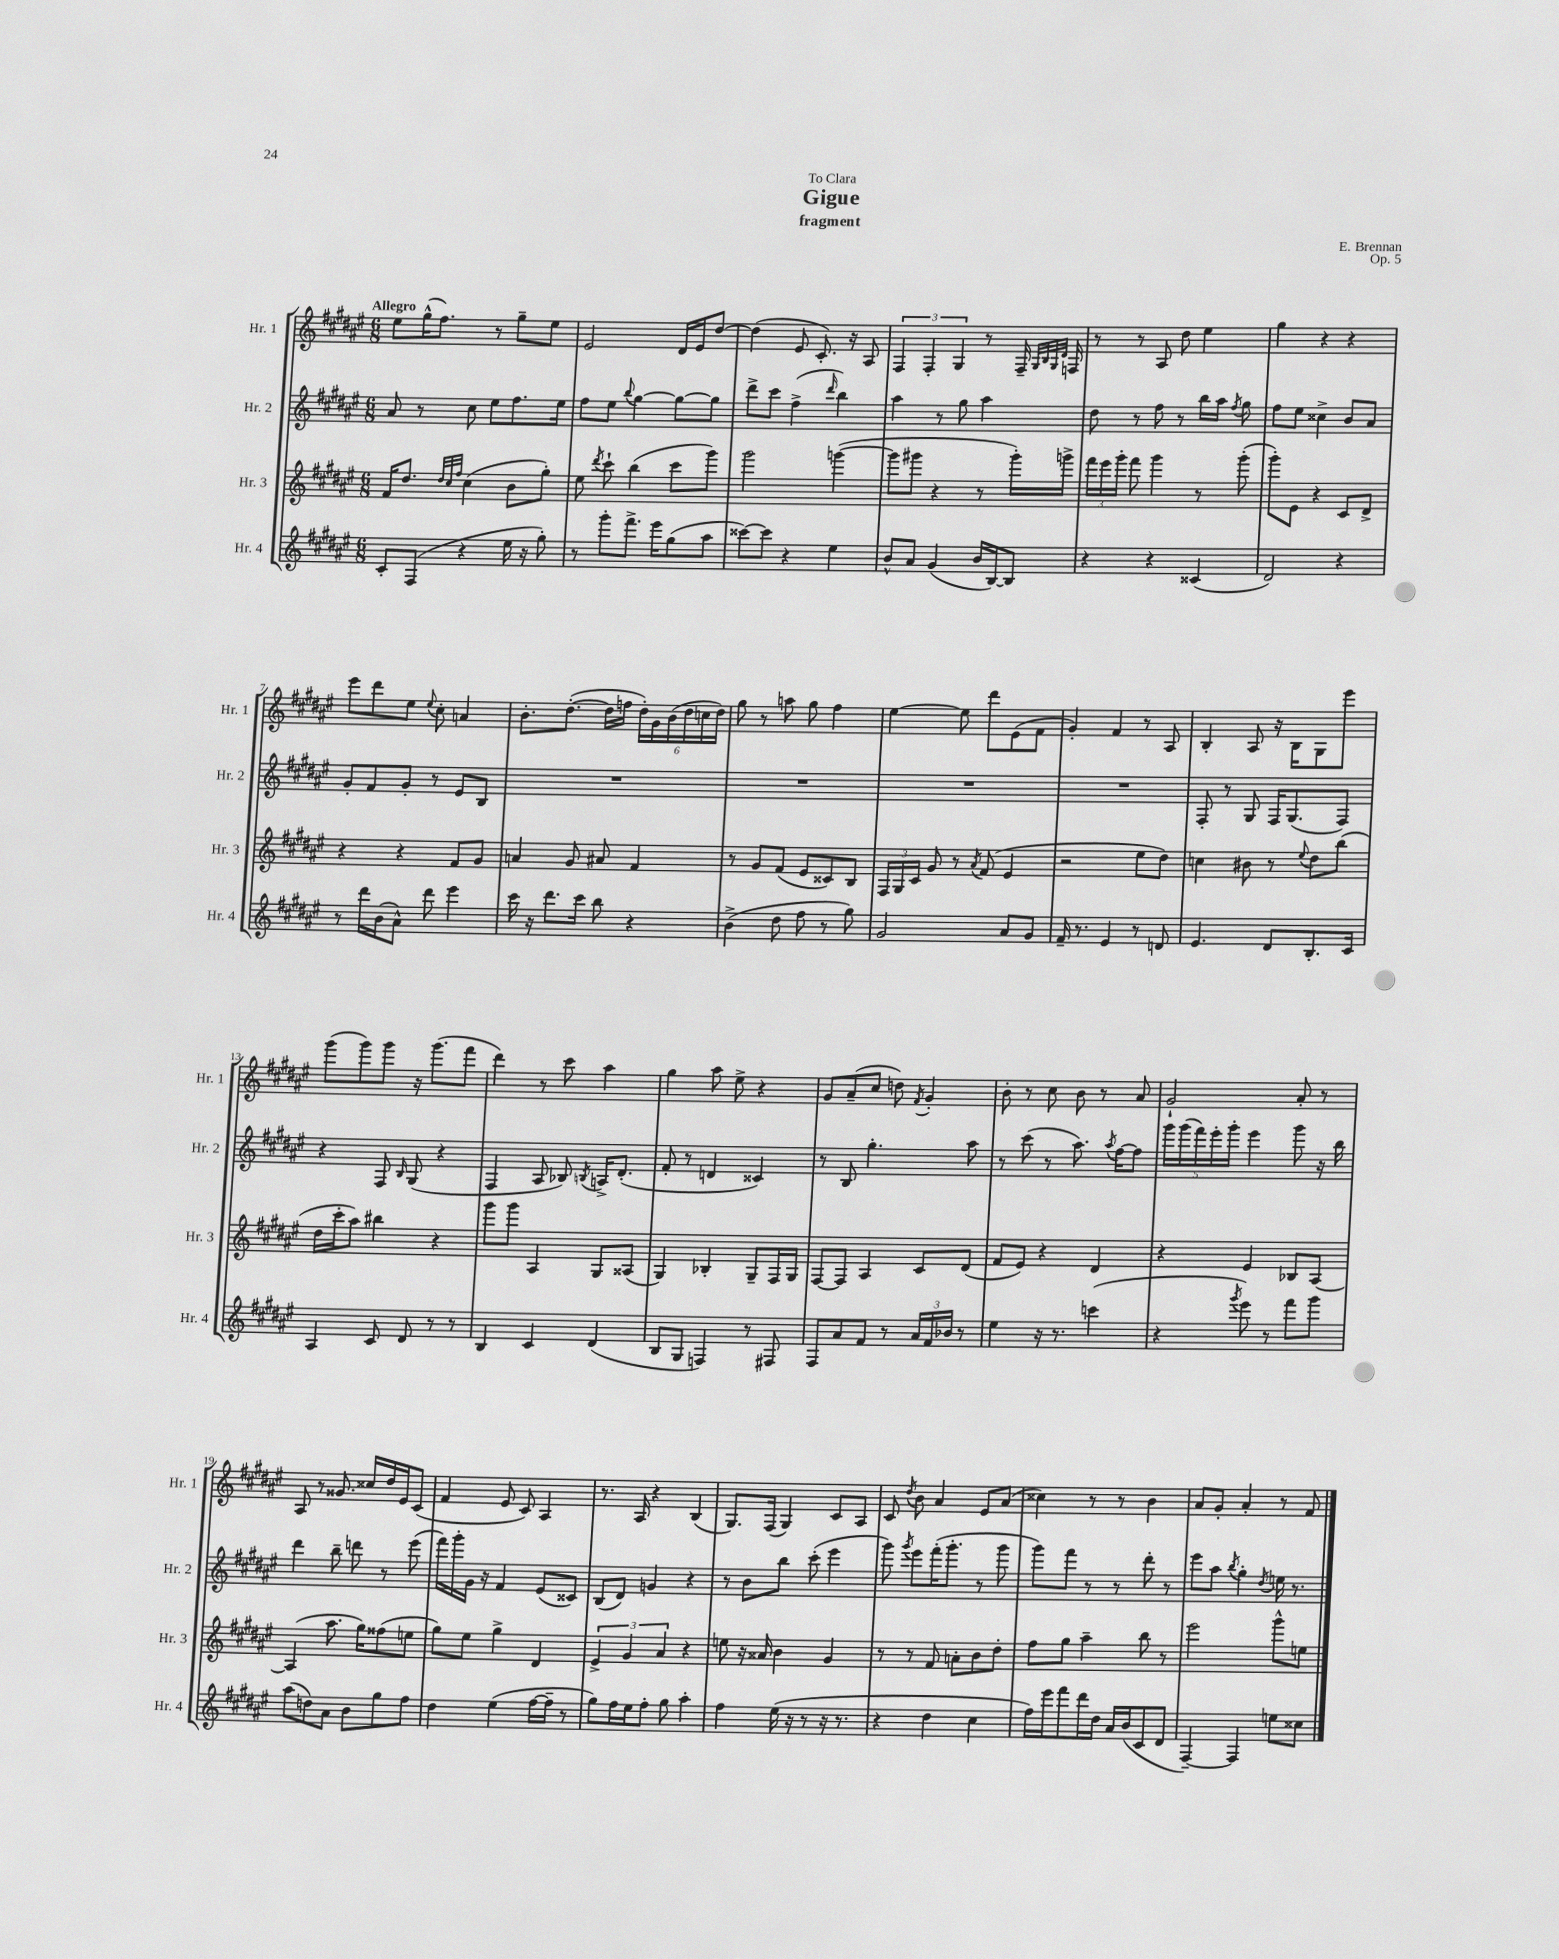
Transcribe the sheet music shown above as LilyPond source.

\header { title = "Gigue" composer = "E. Brennan" subtitle = "fragment" dedication = "To Clara" opus = "Op. 5" }
<<
\new StaffGroup <<
\new Staff = "s0" \with { instrumentName = "Hr. 1" shortInstrumentName = "Hr. 1" } {
    \clef treble \key fis \major \numericTimeSignature \time 6/8 \tempo "Allegro"
    \autoBeamOff eis''8[ gis''16-^( fis''8.]) r8 gis''8[-- eis''8] |
    eis'2 dis'16[ eis'16 dis''8]~ |
    dis''4( eis'8 cis'8.-.) r16 ais8 |
    \tuplet 3/2 { fis4 fis4-. gis4 } r8 fis16-- \grace { gis32[ b32 gis32 dis'32] } f16 |
    r8 r8 ais8 dis''8 eis''4 |
    gis''4 r4 r4 |
    eis'''8[ dis'''8 eis''8] \appoggiatura { eis''8 } cis''8-. a'4 |
    b'8.[-. dis''8.]~-.( dis''16[ f''16] \tuplet 6/4 { dis''16[-.) gis'16 b'16( dis''16 c''16 dis''16]) } |
    gis''8 r8 a''8 gis''8 fis''4 |
    eis''4~ eis''8 dis'''8[ eis'8( fis'8] |
    gis'4-.) fis'4 r8 ais8 |
    b4-. ais8 r16 b16[ gis8 eis'''8] |
    gis'''8[( gis'''8) gis'''8] r16 gis'''8.[( fis'''8] |
    dis'''4) r8 cis'''8 ais''4 |
    gis''4 ais''8 eis''8-> r4 |
    gis'8[ ais'8--( cis''8] d''8) \acciaccatura { fis'8 } gis'4-. |
    b'8-. r8 cis''8 b'8 r8 ais'8 |
    gis'2-! ais'8-. r8 |
    ais8 r8 gisis'8. cisis''16[ dis''16 eis'16 cis'8]( |
    fis'4 eis'8 cis'8) ais4 |
    r8. ais16 r4 b4( |
    gis8.[) fis16]( gis4) cis'8[ ais8] |
    cis'8 \acciaccatura { dis''8 } b'8 ais'4 eis'8[ ais'8]( |
    cisis''4) r8 r8 b'4 |
    ais'8[ gis'8]-. ais'4-. r8 fis'8 \bar "|." |
}
\new Staff = "s1" \with { instrumentName = "Hr. 2" shortInstrumentName = "Hr. 2" } {
    \clef treble \key fis \major \numericTimeSignature \time 6/8
    \autoBeamOff ais'8 r8 cis''8 eis''8[ fis''8. eis''16] |
    fis''8[ eis''8] \appoggiatura { b''8 } gis''4~ gis''8[~ gis''8] |
    dis'''8[-> cis'''8] fis''4->( \grace { dis'''16 } b''4) |
    ais''4 r8 gis''8 ais''4 |
    dis''8 r8 fis''8 r8 b''16[ ais''16] \acciaccatura { fis''8 } gis''8 |
    fis''8[ eis''8] cisis''4-> b'8[ ais'8] |
    gis'8[-. fis'8 gis'8]-. r8 eis'8[ b8] |
    R2. |
    R2. |
    R2. |
    R2. |
    fis8-. r8 gis8 fis16[ gis8.( fis8]) |
    r4 fis8 \grace { b16 } gis8( r4 |
    fis4 ais8 bes8) \acciaccatura { b8 } a16[-> dis'8.]-.( |
    fis'8-. r8 d'4 cisis'4) |
    r8 b8 gis''4.-. ais''8 |
    r8 cis'''8( r8 ais''8.) \acciaccatura { ais''8 } fis''16[~ fis''8] |
    \tuplet 5/4 { gis'''16[ gis'''16( fis'''16) eis'''16-. gis'''16]-. } eis'''4 gis'''8 r16 b''16 |
    dis'''4 b''8-- d'''8 r8 eis'''8( |
    fis'''16[) gis'''16-. gis'16] r16 fis'4 eis'8[( cisis'8]) |
    b8[( dis'8]) g'4 r4 |
    r8 b'8[ b''8] cis'''8-.( eis'''4 |
    gis'''8) \acciaccatura { gis'''8 } eis'''8[ fis'''16-.( gis'''8.]-. r8 gis'''8 |
    gis'''8[) fis'''8] r8 r8 dis'''8-. r8 |
    eis'''8[ ais''8] \acciaccatura { b''8 } gis''4-. \acciaccatura { dis''8 } e''16 r8. \bar "|." |
}
\new Staff = "s2" \with { instrumentName = "Hr. 3" shortInstrumentName = "Hr. 3" } {
    \clef treble \key fis \major \numericTimeSignature \time 6/8
    \autoBeamOff fis'16[ dis''8.] \grace { dis''32[ cis''32 fis''32] } cis''4( b'8[ gis''8]-.) |
    eis''8 \acciaccatura { dis'''8 } cis'''8-! b''4( cis'''8[ gis'''8]) |
    gis'''2 g'''4~( |
    g'''8[ gis'''8] r4 r8 gis'''16[-.) g'''16]-> |
    \tuplet 3/2 { fis'''16[ eis'''16 gis'''16]-. } fis'''8 gis'''4 r8 gis'''8-.( |
    gis'''8[-.) eis'8] r4 cis'8[ dis'8]-> |
    r4 r4 fis'8[ gis'8] |
    a'4 gis'8 ais'8 fis'4 |
    r8 gis'8[ fis'8]( eis'8[ cisis'8) b8] |
    \tuplet 3/2 { fis16[ gis16 cis'16] } gis'8 r8 \acciaccatura { ais'8 } fis'8( eis'4 |
    r2 eis''8[ dis''8]) |
    c''4 bis'8 r8 \appoggiatura { eis''8 } dis''8[ b''8]( |
    dis''16[ cis'''16-. ais''8]) bis''4 r4 |
    gis'''8[ gis'''8] ais4 gis8[ aisis8]( |
    gis4) bes4-. gis8[-- fis16 gis16] |
    fis8[~ fis8] ais4 cis'8[ dis'8]( |
    fis'8[ eis'8]) r4 dis'4 |
    r4 eis'4 bes8[ ais8]~ |
    ais4( ais''8. gis''16[) fisis''8( e''8] |
    gis''8[) eis''8] gis''4-> dis'4 |
    \tuplet 3/2 { eis'4-> gis'4 ais'4 } r4 |
    e''8 r16 aisis'16 b'4 gis'4 |
    r8 r8 fis'8 a'8[-. b'8 dis''8]-. |
    fis''8[ gis''8] ais''4-- b''8 r8 |
    eis'''2 gis'''8[-^ e''8] \bar "|." |
}
\new Staff = "s3" \with { instrumentName = "Hr. 4" shortInstrumentName = "Hr. 4" } {
    \clef treble \key fis \major \numericTimeSignature \time 6/8
    \autoBeamOff cis'8[-. fis8]( r4 eis''16 r16 gis''8-.) |
    r8 gis'''8[-. fis'''8.]-> eis'''16[ gis''8( ais''8] |
    cisis'''8[~) cisis'''8] r4 eis''4 |
    b'8[-^ ais'8] gis'4( b'16[ b16~) b8] |
    r4 r4 cisis'4( |
    dis'2) r4 |
    r8 dis'''16[ b'16( ais'8]-^) dis'''8 eis'''4 |
    cis'''16 r16 dis'''8.[ cis'''16] b''8 r4 |
    b'4->( dis''8 fis''8 r8 gis''8) |
    gis'2 ais'8[ gis'8] |
    fis'16-- r8. eis'4 r8 d'8 |
    eis'4. dis'8[ b8.-. cis'16] |
    ais4 cis'8 dis'8 r8 r8 |
    b4 cis'4 dis'4( |
    b8[ gis8] f4) r8 fis8 |
    fis8[ ais'8 fis'8] r8 \tuplet 3/2 { ais'16[ fis'16 bes'16] } r8 |
    eis''4 r16 r8. c'''4( |
    r4 \acciaccatura { gis'''8 } eis'''8) r8 fis'''8[ gis'''8] |
    ais''8[( d''8) ais'8] b'8[ gis''8 fis''8] |
    dis''4 eis''4( fis''16[~ fis''16]-- r8 |
    gis''8[) fis''16 eis''16 fis''8]-. gis''8 ais''4-. |
    fis''4 eis''16( r16 r8 r16 r8. |
    r4 dis''4 cis''4 |
    fis''16[) eis'''16 fis'''8 dis'''16 dis''16] ais'16[ b'16( cis'8 dis'8] |
    fis4~--) fis4 e''8[ cisis''8] \bar "|." |
}
>>
>>
